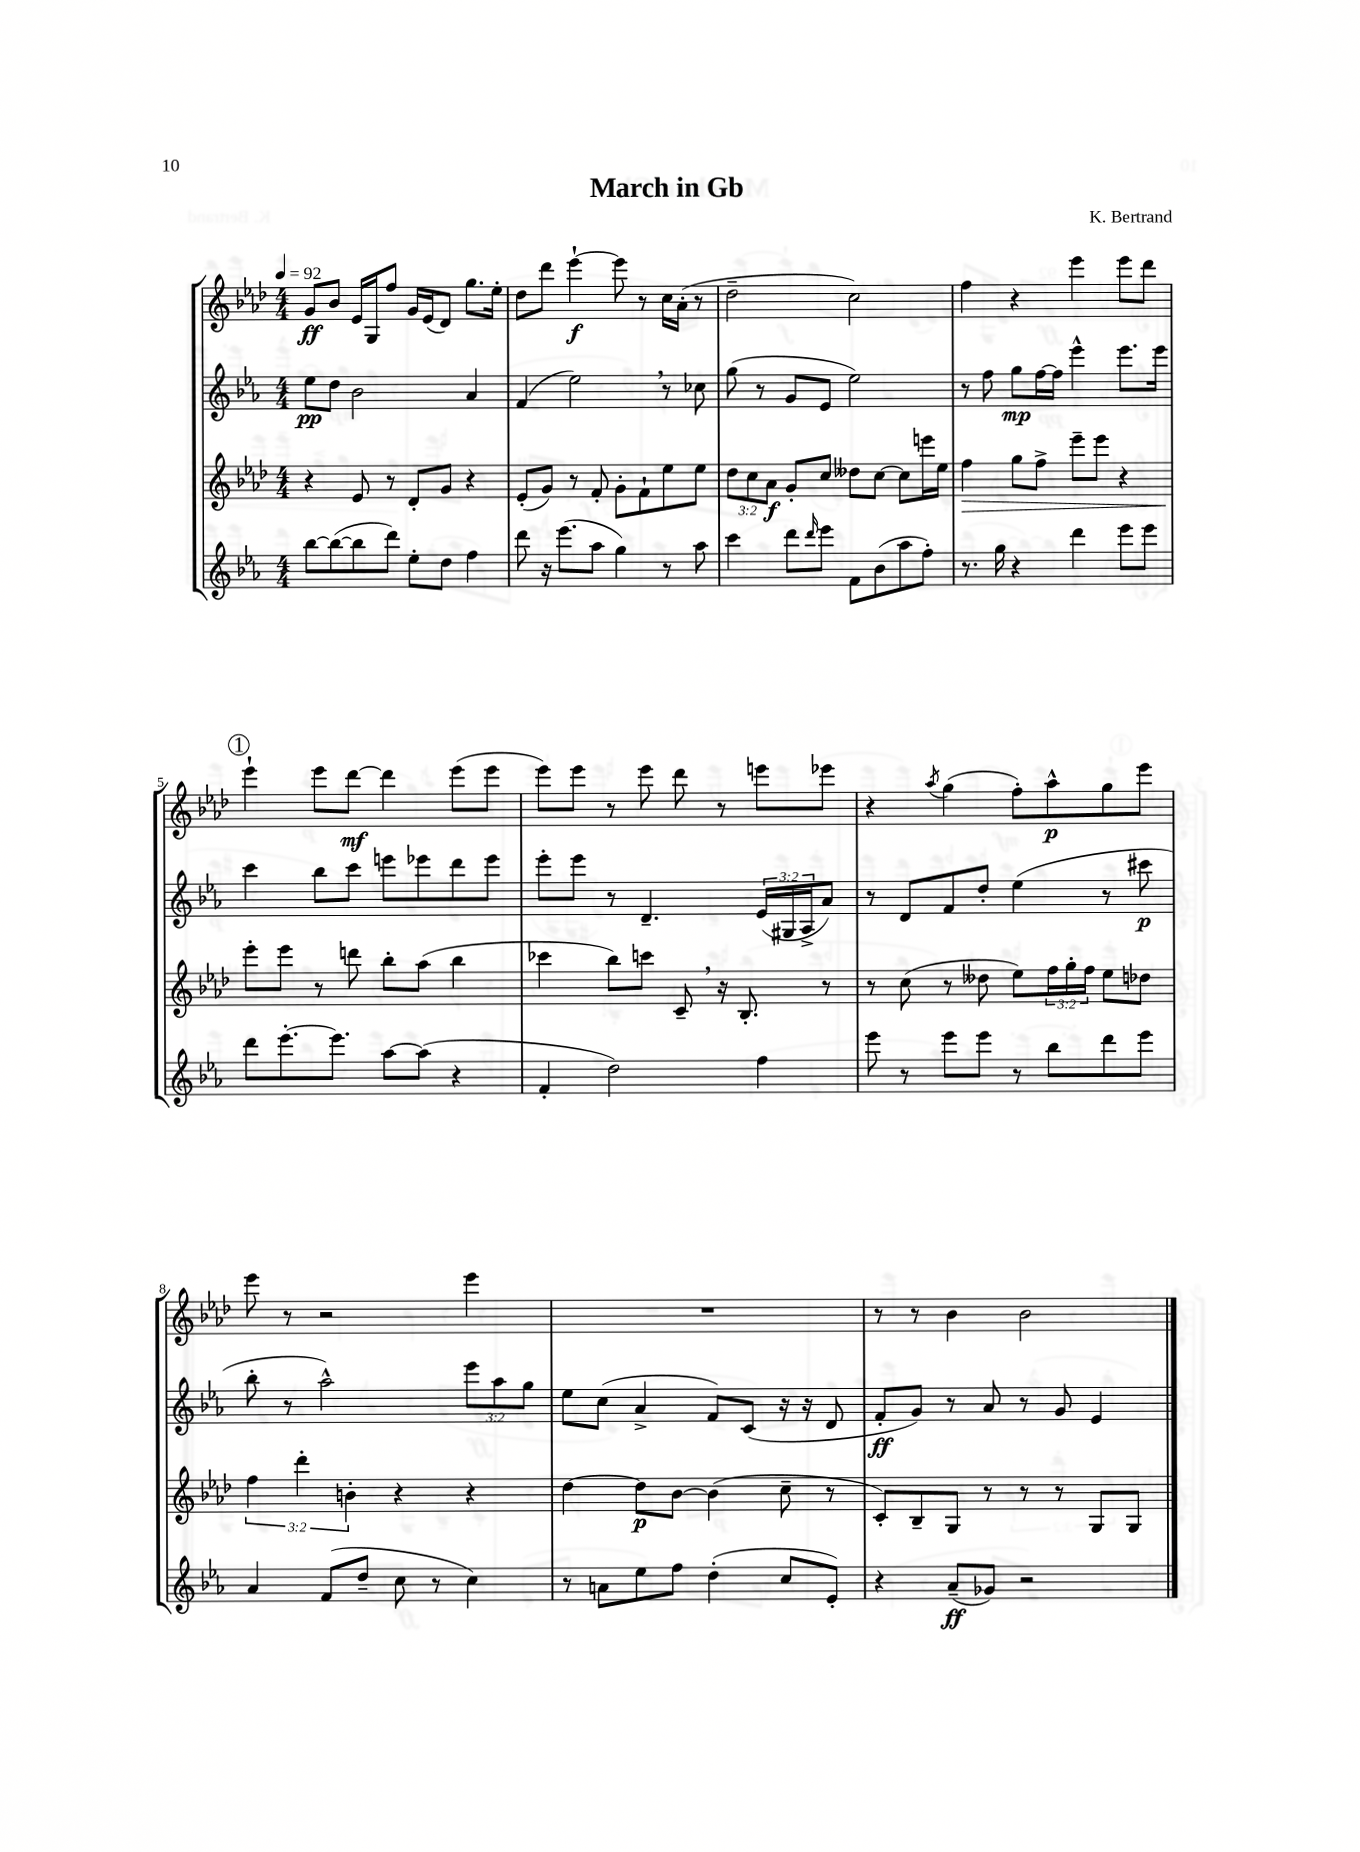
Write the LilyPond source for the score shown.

\header { title = "March in Gb" composer = "K. Bertrand" }
<<
\new StaffGroup <<
\new Staff = "s0" {
    \clef treble \key aes \major \numericTimeSignature \time 4/4 \tempo 4 = 92
    g'8\ff bes'8 ees'16 g16 f''8 g'16 ees'16( des'8) g''8. ees''16-. |
    des''8 des'''8 ees'''4~-!\f ees'''8 r8 c''16 aes'16-.( r8 |
    des''2-- c''2) |
    f''4 r4 ees'''4 ees'''8 des'''8 |
    \mark \markup { \circle "1" } ees'''4-! ees'''8 des'''8~\mf des'''4 ees'''8( ees'''8 |
    ees'''8) ees'''8 r8 ees'''8 des'''8 r8 e'''8 ees'''8 |
    r4 \acciaccatura { aes''8 } g''4( f''8-.) aes''8-^\p g''8 ees'''8 |
    ees'''8 r8 r2 ees'''4 |
    R1 |
    r8 r8 bes'4 bes'2 \bar "|." |
}
\new Staff = "s1" {
    \clef treble \key ees \major \numericTimeSignature \time 4/4 \override Staff.TupletNumber.text = #tuplet-number::calc-fraction-text
    ees''8\pp d''8 bes'2 aes'4 |
    f'4( ees''2) \breathe r8 ces''8 |
    g''8( r8 g'8 ees'8 ees''2) |
    r8 f''8 g''8\mp f''16~ f''16 ees'''4-^ ees'''8. ees'''16 |
    \mark \markup { \circle "1" } c'''4 bes''8 c'''8 e'''8 ees'''8 d'''8 ees'''8 |
    ees'''8-. ees'''8 r8 d'4.-- \tuplet 3/2 { ees'16( gis16 aes16-> } aes'8) |
    r8 d'8 f'8 d''8-. ees''4( r8 cis'''8\p |
    bes''8-. r8 aes''2-^) \tuplet 3/2 { ees'''8 aes''8 g''8 } |
    ees''8 c''8( aes'4-> f'8) c'8( r16 r16 d'8 |
    f'8-.\ff g'8) r8 aes'8 r8 g'8 ees'4 \bar "|." |
}
\new Staff = "s2" {
    \clef treble \key aes \major \numericTimeSignature \time 4/4 \override Staff.TupletNumber.text = #tuplet-number::calc-fraction-text
    r4 ees'8 r8 des'8-. g'8 r4 |
    ees'8-.( g'8) r8 f'8-. g'8-. f'8-! ees''8 ees''8 |
    \tuplet 3/2 { des''8 c''8 aes'8\f } g'8-. c''8 deses''8 c''8~ c''8 e'''16 ees''16 |
    f''4\> g''8 f''8-> ees'''8-- ees'''8 r4 |
    \mark \markup { \circle "1" } ees'''8-.\! ees'''8 r8 d'''8 bes''8-. aes''8( bes''4 |
    ces'''4 bes''8) c'''8 c'8-- \breathe r16 bes8.-. r8 |
    r8 c''8( r8 deses''8 ees''8) \tuplet 3/2 { f''16 g''16-. f''16 } ees''8 des''8 |
    \tuplet 3/2 { f''4 des'''4-. b'4-. } r4 r4 |
    des''4~ des''8\p bes'8~ bes'4( c''8-- r8 |
    c'8-.) bes8-- g8 r8 r8 r8 g8 g8 \bar "|." |
}
\new Staff = "s3" {
    \clef treble \key ees \major \numericTimeSignature \time 4/4
    bes''8~ bes''8~( bes''8 d'''8) ees''8-. d''8 f''4 |
    d'''8 r16 ees'''8.( aes''8 g''4) r8 aes''8 |
    c'''4 d'''8 \grace { d'''16 } ees'''8 f'8 bes'8( aes''8 f''8-.) |
    r8. g''16 r4 d'''4 ees'''8 ees'''8 |
    \mark \markup { \circle "1" } d'''8 ees'''8.~-. ees'''8. aes''8~ aes''8( r4 |
    f'4-. d''2) f''4 |
    ees'''8 r8 ees'''8 ees'''8 r8 bes''8 d'''8 ees'''8 |
    aes'4 f'8( d''8-- c''8 r8 c''4) |
    r8 a'8 ees''8 f''8 d''4-.( c''8 ees'8-.) |
    r4 aes'8--\ff( ges'8) r2 \bar "|." |
}
>>
>>
